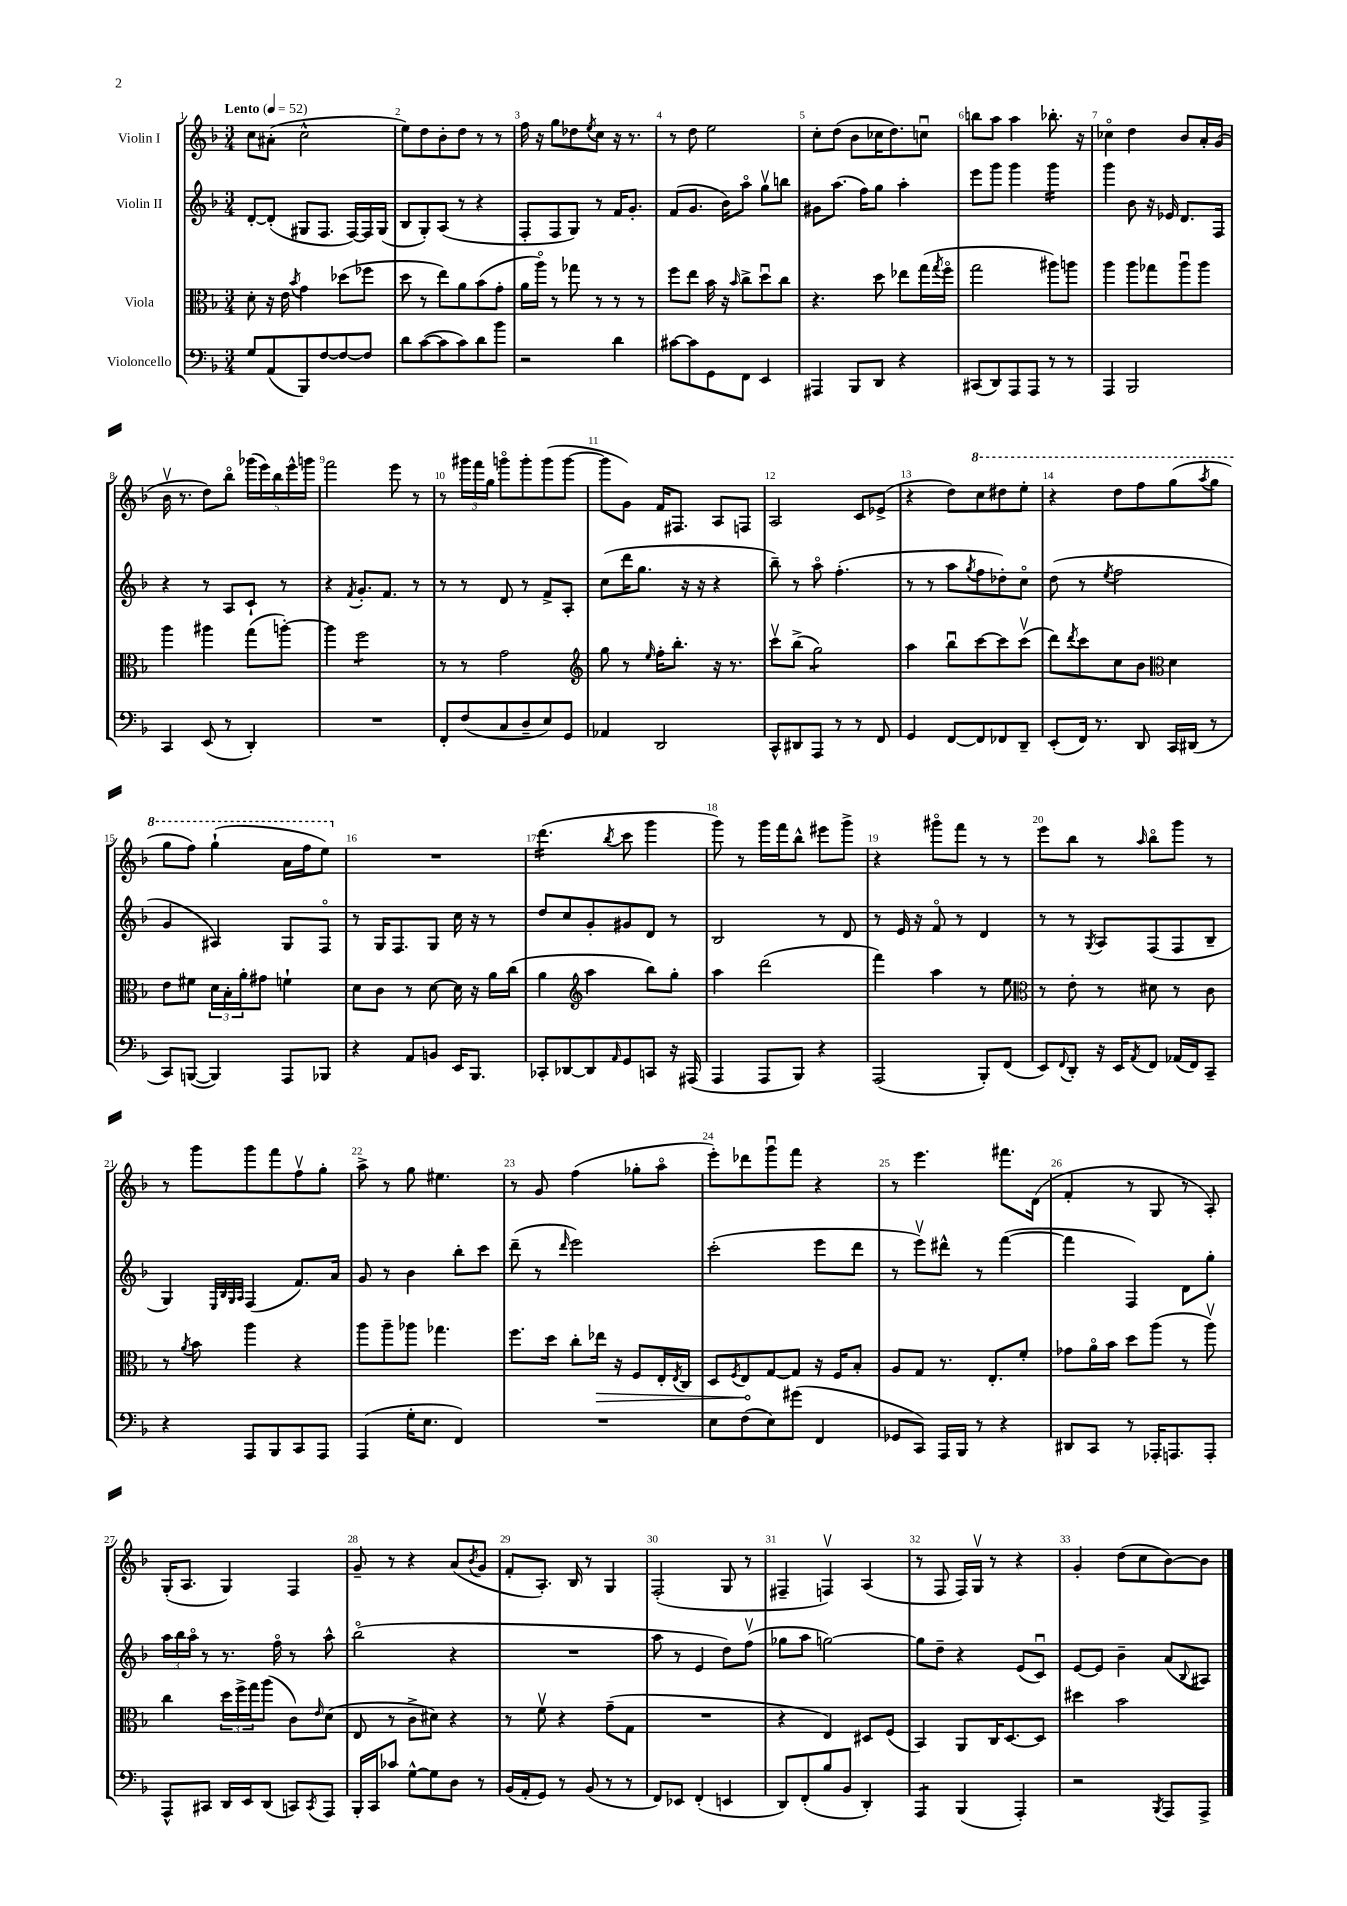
<<
\new StaffGroup <<
\new Staff = "s0" \with { instrumentName = "Violin I" } {
    \clef treble \key f \major \numericTimeSignature \time 3/4 \tempo "Lento" 4 = 52
    c''8 ais'8-.( c''2-^ |
    e''8) d''8 bes'8-. d''8 r8 r8 |
    f''16 r16 g''8 des''8 \acciaccatura { e''8 } c''8 r16 r8. |
    r8 d''8 e''2 |
    c''8-. d''8( bes'8 ces''16 d''8.) c''8\downbow |
    b''8 a''8 a''4 bes''8.-. r16 |
    ces''4\flageolet d''4 bes'8 a'16-. g'16( |
    bes'16\upbow r8. d''8) bes''8\flageolet \tuplet 5/4 { ges'''16( e'''16) bes''16 e'''16-^ g'''16 } |
    f'''2 e'''8 r8 |
    r8 \tuplet 3/2 { gis'''16 f'''16 g''16 } g'''8\flageolet g'''8-. g'''8( g'''8~ |
    g'''8 g'8) f'16 fis8. a8 f8 |
    a2 c'8 ees'8->( |
    r4 d''8) \ottava #1 c'''8 dis'''8 e'''8-. |
    r4 d'''8 f'''8 g'''8( \acciaccatura { a'''8 } g'''8 |
    g'''8 f'''8) g'''4-!( a''16 f'''16 e'''8) \ottava #0 |
    R2. |
    d'''4.:16( \acciaccatura { bes''8 } c'''8 g'''4 |
    g'''8) r8 g'''16 f'''16 bes''8-^ eis'''8 g'''8-> |
    r4 gis'''8\flageolet f'''8 r8 r8 |
    e'''8 bes''8 r8 \grace { a''16 } bes''8\flageolet g'''8 r8 |
    r8 g'''8 g'''8 f'''8 f''8\upbow g''8-. |
    a''8-> r8 g''8 eis''4. |
    r8 g'8 f''4( ges''8-. a''8\flageolet |
    e'''8-.) des'''8 g'''8\downbow f'''8 r4 |
    r8 e'''4. fis'''8. d'16( |
    f'4-. r8 g8 r8 a8-.) |
    g16-.( a8. g4) f4 |
    g'8-- r8 r4 a'8( \acciaccatura { bes'8 } g'8 |
    f'8-. a8.-.) bes16 r8 g4 |
    f2-.( g8 r8 |
    fis4-- f4\upbow) a4( |
    r8 f8 f16) g16\upbow r8 r4 |
    g'4-. d''8( c''8 bes'8~) bes'8 \bar "|." |
}
\new Staff = "s1" \with { instrumentName = "Violin II" } {
    \clef treble \key f \major \numericTimeSignature \time 3/4
    d'8~-. d'8-.( gis8 f8. f16~) f16 gis16( |
    bes8 g8-.) a8( r8 r4 |
    f8-. f8 g8) r8 f'16 g'8.-. |
    f'8( g'8. bes'16) a''8\flageolet g''8\upbow b''8 |
    gis'8 a''8.( f''16) g''8 a''4-. |
    e'''8 g'''8 g'''4 g'''4:16 |
    g'''4 bes'8 r16 ees'16 d'8. f16 |
    r4 r8 a8 c'8-! r8 |
    r4 \acciaccatura { f'8 } g'8.-. f'8. r8 |
    r8 r8 d'8 r8 f'8-> a8-. |
    c''8( d'''16 g''8. r16 r16 r4 |
    bes''8--) r8 a''8\flageolet f''4.-.( |
    r8 r8 a''8 \acciaccatura { g''8 } f''8 des''8-.) c''8\flageolet |
    d''8( r8 \acciaccatura { e''8 } f''2 |
    g'4 ais4) g8 f8\flageolet |
    r8 g16 f8. g8 c''16 r16 r8 |
    d''8 c''8 g'8-. gis'8 d'8 r8 |
    bes2 r8 d'8 |
    r8 e'16 r16 f'8\flageolet r8 d'4 |
    r8 r8 \acciaccatura { g8 } a8 f8( f8 bes8-- |
    g4) \grace { e32 bes32 g32 a32 } f4( f'8.) a'16 |
    g'8 r8 bes'4 bes''8-. c'''8 |
    d'''8--( r8 \grace { d'''16 } e'''2) |
    c'''2-.( e'''8 d'''8 |
    r8 e'''8\upbow) dis'''8-^ r8 f'''4~( |
    f'''4 f4) d'8 g''8-. |
    \tuplet 3/2 { a''16 bes''16 a''16\flageolet } r8 r8. f''16\flageolet r8 a''8-^ |
    bes''2\flageolet( r4 |
    R2. |
    a''8 r8 e'4 d''8) f''8\upbow( |
    ges''8 a''8 g''2~) |
    g''8 d''8-- r4 e'8( c'8\downbow) |
    e'8~ e'8 bes'4-- a'8( \appoggiatura { bes8 } ais8) \bar "|." |
}
\new Staff = "s2" \with { instrumentName = "Viola" } {
    \clef alto \key f \major \numericTimeSignature \time 3/4
    d'8-. r16 e'16 \acciaccatura { bes'8 } g'4 des''8( fes''8 |
    d''8 r8 e''8) a'8 bes'8( g'8-. |
    a'16 a''16\flageolet) r8 ges''8 r8 r8 r8 |
    f''8 e''8 bes'16 r16 \grace { bes'16 } c''8-> d''8\downbow c''8 |
    r4. d''8 ees''8 g''16( \acciaccatura { g''8 } f''16\flageolet |
    g''2 ais''8) a''8 |
    a''4 a''8 ges''8 a''8\downbow a''8 |
    a''4 ais''4 g''8( a''8~-.) |
    a''4 f''2:8 |
    r8 r8 g'2 |
    \clef treble g''8 r8 \grace { e''16 } f''16-. bes''8.-. r16 r8. |
    c'''8\upbow bes''8->( g''2:8) |
    a''4 bes''8\downbow c'''8~ c'''8 c'''8\upbow( |
    d'''8) \acciaccatura { d'''8 } c'''8 c''8 bes'8 \clef alto d'4 |
    e'8 fis'8 \tuplet 3/2 { d'16 bes16-. a'16-. } gis'8 f'4-! |
    d'8 c'8 r8 d'8~ d'16 r16 a'16 c''16( |
    a'4 \clef treble a''4 bes''8) g''8-. |
    a''4 d'''2( |
    f'''4) a''4 r8 e''8 |
    \clef alto r8 e'8-. r8 dis'8 r8 c'8 |
    r8 \acciaccatura { a'8 } bes'8 a''4 r4 |
    a''8 a''8-- aes''8 ges''4. |
    f''8. d''16 c''8-. \once \override Hairpin.circled-tip = ##t ees''16\> r16 f8 e16-. \acciaccatura { e8 } c16 |
    d8 \acciaccatura { f8 } e8\! g8~ g8 r16 f16 bes8-. |
    a8 g8 r8. e8.-. f'8-. |
    ges'8 a'16\flageolet bes'16 d''8 a''8( r8 a''8\upbow) |
    c''4 \tuplet 3/2 { d''16 f''16-> g''16 } a''8( c'8) \grace { e'16 } d'8( |
    e8 r8 c'8-> dis'8) r4 |
    r8 f'8\upbow r4 g'8--( g8 |
    R2. |
    r4 e4) dis8 f8( |
    bes,4) a,8 c16 d8.~ d8 |
    dis''4 bes'2 \bar "|." |
}
\new Staff = "s3" \with { instrumentName = "Violoncello" } {
    \clef bass \key f \major \numericTimeSignature \time 3/4
    g8 a,8( bes,,8) f8~ f8~ f8 |
    d'8 c'8~( c'8 c'8) d'8 bes'8 |
    r2 d'4 |
    cis'8~ cis'8 g,8 f,8 e,4 |
    ais,,4 bes,,8 d,8 r4 |
    cis,8( d,8) a,,8 a,,8 r8 r8 |
    a,,4 bes,,2 |
    c,4 e,8( r8 d,4-.) |
    R2. |
    f,8-. f8( c8 d8-- e8) g,8 |
    aes,4 d,2 |
    c,8-^ dis,8 a,,8 r8 r8 f,8 |
    g,4 f,8~ f,8 fes,8 d,8-- |
    e,8-.( f,16) r8. d,8 c,16 dis,16( r8 |
    c,8) b,,8~( b,,4) a,,8 bes,,8 |
    r4 a,8 b,8 e,16 bes,,8. |
    ces,8-. des,8~ des,8 \grace { a,16 } g,8 c,8 r16 ais,,16( |
    a,,4 a,,8 bes,,8) r4 |
    a,,2( bes,,8-.) f,8( |
    e,8) \appoggiatura { f,8 } d,8-. r16 e,16 \acciaccatura { a,8 } f,8 aes,16( f,16) c,8-- |
    r4 a,,8 bes,,8 c,8 a,,8 |
    a,,4( g16-. e8. f,4) |
    R2. |
    e8 f8( e8) gis'8( f,4 |
    ges,8 c,8) a,,16 bes,,16 r8 r4 |
    dis,8 c,8 r8 aes,,16-. a,,8. a,,8-. |
    a,,8-^ cis,8 d,16 e,16 d,8( c,8) \acciaccatura { c,8 } a,,8 |
    bes,,16-. c,16 ces'8 g8~-^ g8 d8 r8 |
    bes,16( a,16-. g,8) r8 bes,8( r8 r8 |
    f,8) ees,8 f,4-.( e,4 |
    d,8) f,8-.( bes8 bes,8 d,4-.) |
    a,,4:8 bes,,4( a,,4-.) |
    r2 \acciaccatura { bes,,8 } a,,8 a,,8-> \bar "|." |
}
>>
>>
\layout { \context { \Score \override BarNumber.break-visibility = ##(#f #t #t) barNumberVisibility = #all-bar-numbers-visible } }
